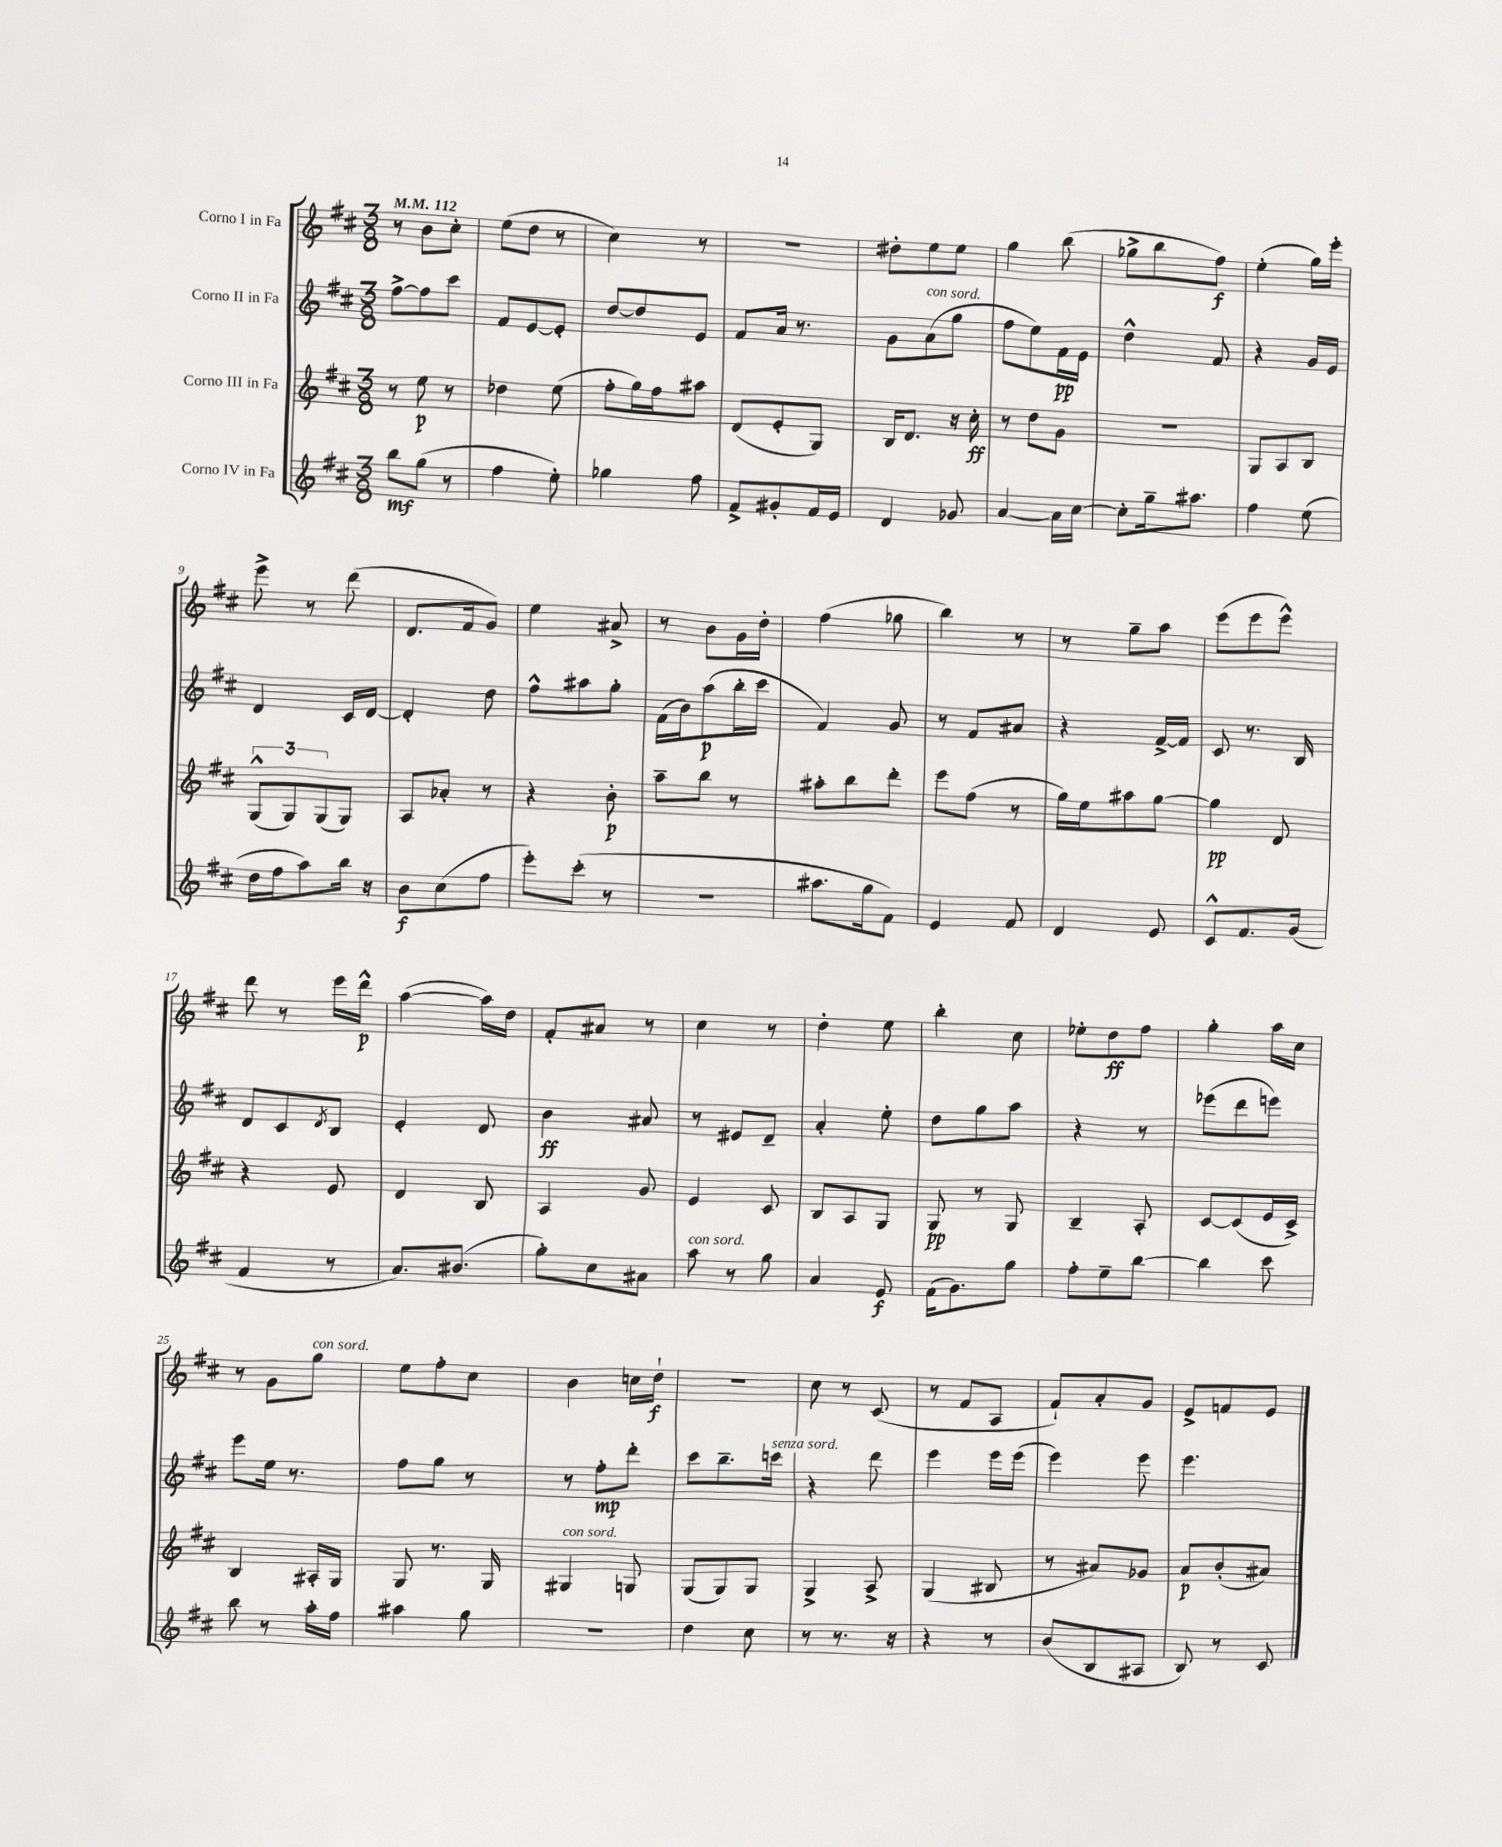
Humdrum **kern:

**kern	**dynam	**kern	**dynam	**kern	**dynam	**kern	**dynam
*part4	*part4	*part3	*part3	*part2	*part2	*part1	*part1
*staff4	*staff4	*staff3	*staff3	*staff2	*staff2	*staff1	*staff1
*I"Corno IV in Fa	*	*I"Corno III in Fa	*	*I"Corno II in Fa	*	*I"Corno I in Fa	*
*clefG2	*	*clefG2	*	*clefG2	*	*clefG2	*
*k[f#c#]	*	*k[f#c#]	*	*k[f#c#]	*	*k[f#c#]	*
*M3/8	*	*M3/8	*	*M3/8	*	*M3/8	*
*MM112	*	*MM112	*	*MM112	*	*MM112	*
=1	=1	=1	=1	=1	=1	=1	=1
8bb\L	mf	8r	.	[8ff#^\L	.	8r	.
(8gg\J	.	8ee\	p	8ff#\]	.	8b\L	.
8r	.	8r	.	8ccc#\J	.	8cc#'\J	.
=2	=2	=2	=2	=2	=2	=2	=2
4ff#\	.	4dd-X\	.	8f#/L	.	(8ee\L	.
.	.	.	.	[8e/	.	8dd\J	.
8ee'\)	.	(8ee\	.	8e'/J]	.	8r	.
=3	=3	=3	=3	=3	=3	=3	=3
4gg-X\	.	8ff#'\L	.	[8dd/L	.	4cc#\)	.
.	.	16gg\L)	.	8dd/]	.	.	.
.	.	16ff#\J	.	.	.	.	.
8ff#\	.	8aa#X\J	.	8e/J	.	8r	.
=4	=4	=4	=4	=4	=4	=4	=4
8f#^/L	.	(8d/L	.	8f#/L	.	4.r	.
8g#X'/	.	8e'/	.	16a/Jk	.	.	.
.	.	.	.	8.r	.	.	.
16f#/L	.	8G/J)	.	.	.	.	.
16e/JJ	.	.	.	.	.	.	.
=5	=5	=5	=5	=5	=5	=5	=5
4d/	.	16B/KL	.	8g\L	.	8dd#X'\L	.
.	.	8.d/J	.	.	.	.	.
!	!	!	!	!LO:TX:a:i:t=con sord.	!	!	!
.	.	.	.	(8a\	.	8ee\	.
8g-X/	.	16r	.	8gg\J	.	8ee\J	.
.	.	16cc#'\	ff	.	.	.	.
=6	=6	=6	=6	=6	=6	=6	=6
[4a/	.	8r	.	8ff#\L	.	4gg\	.
.	.	8dd\L	.	8ee\)	.	.	.
16a\LL]	.	8g\J	.	16f#\L	pp	(8bb\	.
[16cc#\JJ	.	.	.	16e\JJ	.	.	.
=7	=7	=7	=7	=7	=7	=7	=7
8cc#'\L]	.	4.r	.	4dd^^\	.	8gg-X^\L	.
16gg~\k	.	.	.	.	.	8bb\	.
8.aa#X\J	.	.	.	.	.	.	.
.	.	.	.	8f#/	.	8ff#\J)	f
=8	=8	=8	=8	=8	=8	=8	=8
4ff#\	.	8G/L	.	4r	.	(4ee'\	.
.	.	8A/	.	.	.	.	.
(8ee\	.	8B/J	.	16g/LL	.	16gg\LL)	.
.	.	.	.	16e/JJ	.	16eee'\JJ	.
!!LO:LB:g=z
=9	=9	=9	=9	=9	=9	=9	=9
16dd\LL	.	(12G^^/L	.	4d/	.	8eee^\	.
16ff#\J	.	.	.	.	.	.	.
.	.	12G/)	.	.	.	.	.
8aa\)	.	.	.	.	.	8r	.
.	.	(12G/	.	.	.	.	.
16bb\Jk	.	8G/J)	.	16c#/LL	.	(8ddd\	.
16r	.	.	.	[16d/JJ	.	.	.
=10	=10	=10	=10	=10	=10	=10	=10
8b\L	f	8A/L	.	4d'/]	.	8.d/L	.
(8cc#\	.	8a-X'/J	.	.	.	.	.
.	.	.	.	.	.	16f#/k	.
8ff#\J	.	8r	.	8dd\	.	8g/J)	.
=11	=11	=11	=11	=11	=11	=11	=11
8eee'\L)	.	4r	.	8ff#^^\L	.	4ee\	.
(8ccc#'\J	.	.	.	8aa#X\	.	.	.
8r	.	8b'\	p	8gg'\J	.	8a#X^/	.
=12	=12	=12	=12	=12	=12	=12	=12
4.r	.	8aa~\L	.	(16f#\LL	.	8r	.
.	.	.	.	16b\J)	.	.	.
.	.	8bb\J	.	(8aa\	p	8b\L	.
.	.	8r	.	16bb'\L	.	16g\L	.
.	.	.	.	16ccc#\JJ	.	16dd'\JJ	.
=13	=13	=13	=13	=13	=13	=13	=13
8.aa#X\L	.	8aa#X'\L	.	4f#/)	.	(4ff#\	.
.	.	8bb\	.	.	.	.	.
16gg\k	.	.	.	.	.	.	.
8f#\J)	.	8ddd'\J	.	8g/	.	8gg-X\	.
=14	=14	=14	=14	=14	=14	=14	=14
4e/	.	8eee\L	.	8r	.	4bb\)	.
.	.	(8ff#\J	.	8f#/L	.	.	.
8f#/	.	8r	.	8a#X/J	.	8r	.
=15	=15	=15	=15	=15	=15	=15	=15
4d/	.	16gg\LL)	.	4r	.	8r	.
.	.	16ee\J	.	.	.	.	.
.	.	8aa#X\	.	.	.	8gg~\L	.
8e/	.	[8gg\J	.	[16f#^/LL	.	8aa\J	.
.	.	.	.	16f#/JJ]	.	.	.
=16	=16	=16	=16	=16	=16	=16	=16
8c#^^/L	.	4gg\]	pp	8c#/	.	(8eee\L	.
8.f#/	.	.	.	8.r	.	8eee\	.
.	.	8d/	.	.	.	8eee^^\J)	.
(16g/Jk	.	.	.	16B/	.	.	.
!!LO:LB:g=z
=17	=17	=17	=17	=17	=17	=17	=17
4f#/	.	4r	.	8d/L	.	8ddd\	.
.	.	.	.	8c#/	.	8r	.
.	.	.	.	8qd/	.	.	.
8r	.	8e/	.	8B/J	.	16eee\LL	.
.	.	.	.	.	.	16ddd^^\JJ	p
=18	=18	=18	=18	=18	=18	=18	=18
8.a/L)	.	4d/	.	4e'/	.	([4aa\	.
(8.b#X/J	.	.	.	.	.	.	.
.	.	8B/	.	8d/	.	16aa\LL])	.
.	.	.	.	.	.	16dd\JJ	.
=19	=19	=19	=19	=19	=19	=19	=19
8gg'\L)	.	4A/	.	4b\	ff	8f#'/L	.
8cc#\	.	.	.	.	.	8a#X/J	.
8a#X\J	.	8g/	.	8a#X/	.	8r	.
=20	=20	=20	=20	=20	=20	=20	=20
!LO:TX:a:i:t=con sord.	!	!	!	!	!	!	!
8aa\	.	4e/	.	8r	.	4cc#\	.
8r	.	.	.	8e#X/L	.	.	.
8gg\	.	8c#/	.	8d~/J	.	8r	.
=21	=21	=21	=21	=21	=21	=21	=21
4a/	.	8B/L	.	4a'/	.	4dd'\	.
.	.	8A/	.	.	.	.	.
8e/	f	8G/J	.	8ee'\	.	8ee\	.
=22	=22	=22	=22	=22	=22	=22	=22
(16f#\KL	.	8G/	pp	8dd\L	.	4bb'\	.
8.g\)	.	.	.	.	.	.	.
.	.	8r	.	8gg\	.	.	.
8gg\J	.	8G/	.	8aa\J	.	8cc#\	.
=23	=23	=23	=23	=23	=23	=23	=23
8ff#'\L	.	4B~/	.	4r	.	8ee-X'\L	.
8ee~\	.	.	.	.	.	8dd\	ff
[8bb\J	.	8A'/	.	8r	.	8ff#\J	.
=24	=24	=24	=24	=24	=24	=24	=24
4bb\]	.	[8c#/L	.	(8eee-X\L	.	4gg'\	.
.	.	(8c#/]	.	8ddd\	.	.	.
8ccc#\	.	16e/L	.	8eeen\J)	.	16aa\LL	.
.	.	16c#^/JJ)	.	.	.	16cc#\JJ	.
!!LO:LB:g=z
=25	=25	=25	=25	=25	=25	=25	=25
8bb\	.	4B/	.	8eee\L	.	8r	.
8r	.	.	.	16ee\Jk	.	8g\L	.
.	.	.	.	8.r	.	.	.
!	!	!	!	!	!	!LO:TX:a:i:t=con sord.	!
16aa'\LL	.	16A#X'/LL	.	.	.	8gg\J	.
16ff#\JJ	.	16G/JJ	.	.	.	.	.
=26	=26	=26	=26	=26	=26	=26	=26
4aa#X\	.	8G/	.	8ff#\L	.	8ee\L	.
.	.	8.r	.	8gg\J	.	8ff#'\	.
8gg\	.	.	.	8r	.	8cc#\J	.
.	.	16G/	.	.	.	.	.
=27	=27	=27	=27	=27	=27	=27	=27
!	!	!LO:TX:a:i:t=con sord.	!	!	!	!	!
4.r	.	4G#X/	.	8r	.	4b\	.
.	.	.	.	8ff#'\L	mp	.	.
.	.	8Gn/	.	8ddd'\J	.	16ccn\LL	.
.	.	.	.	.	.	16dd`\JJ	f
=28	=28	=28	=28	=28	=28	=28	=28
4dd\	.	(8G/L	.	8ccc#\L	.	4.r	.
.	.	8G/)	.	8.bb~\	.	.	.
8cc#\	.	8G/J	.	.	.	.	.
!	!	!	!	!LO:TX:a:i:t=senza sord.	!	!	!
.	.	.	.	16cccn\Jk	.	.	.
=29	=29	=29	=29	=29	=29	=29	=29
8r	.	4G^/	.	4r	.	8cc#\	.
8.r	.	.	.	.	.	8r	.
.	.	8A^/	.	8ddd\	.	(8c#/	.
16r	.	.	.	.	.	.	.
=30	=30	=30	=30	=30	=30	=30	=30
4r	.	(4G/	.	4eee\	.	8r	.
.	.	.	.	.	.	8f#/L	.
8r	.	8B#X/	.	16eee\LL	.	8A/J	.
.	.	.	.	(16eee\JJ	.	.	.
=31	=31	=31	=31	=31	=31	=31	=31
(8b/L	.	8r	.	4eee\)	.	8f#`/L)	.
8B/	.	8a#X/L)	.	.	.	8a'/	.
8A#X/J	.	8g-X/J	.	8eee\	.	8g/J	.
=32	=32	=32	=32	=32	=32	=32	=32
8B/)	.	8a/L	p	4.eee\	.	8e^/L	.
8r	.	(8b'/	.	.	.	8fn/	.
8c#/	.	8a#X/J)	.	.	.	8e/J	.
==	==	==	==	==	==	==	==
*-	*-	*-	*-	*-	*-	*-	*-
